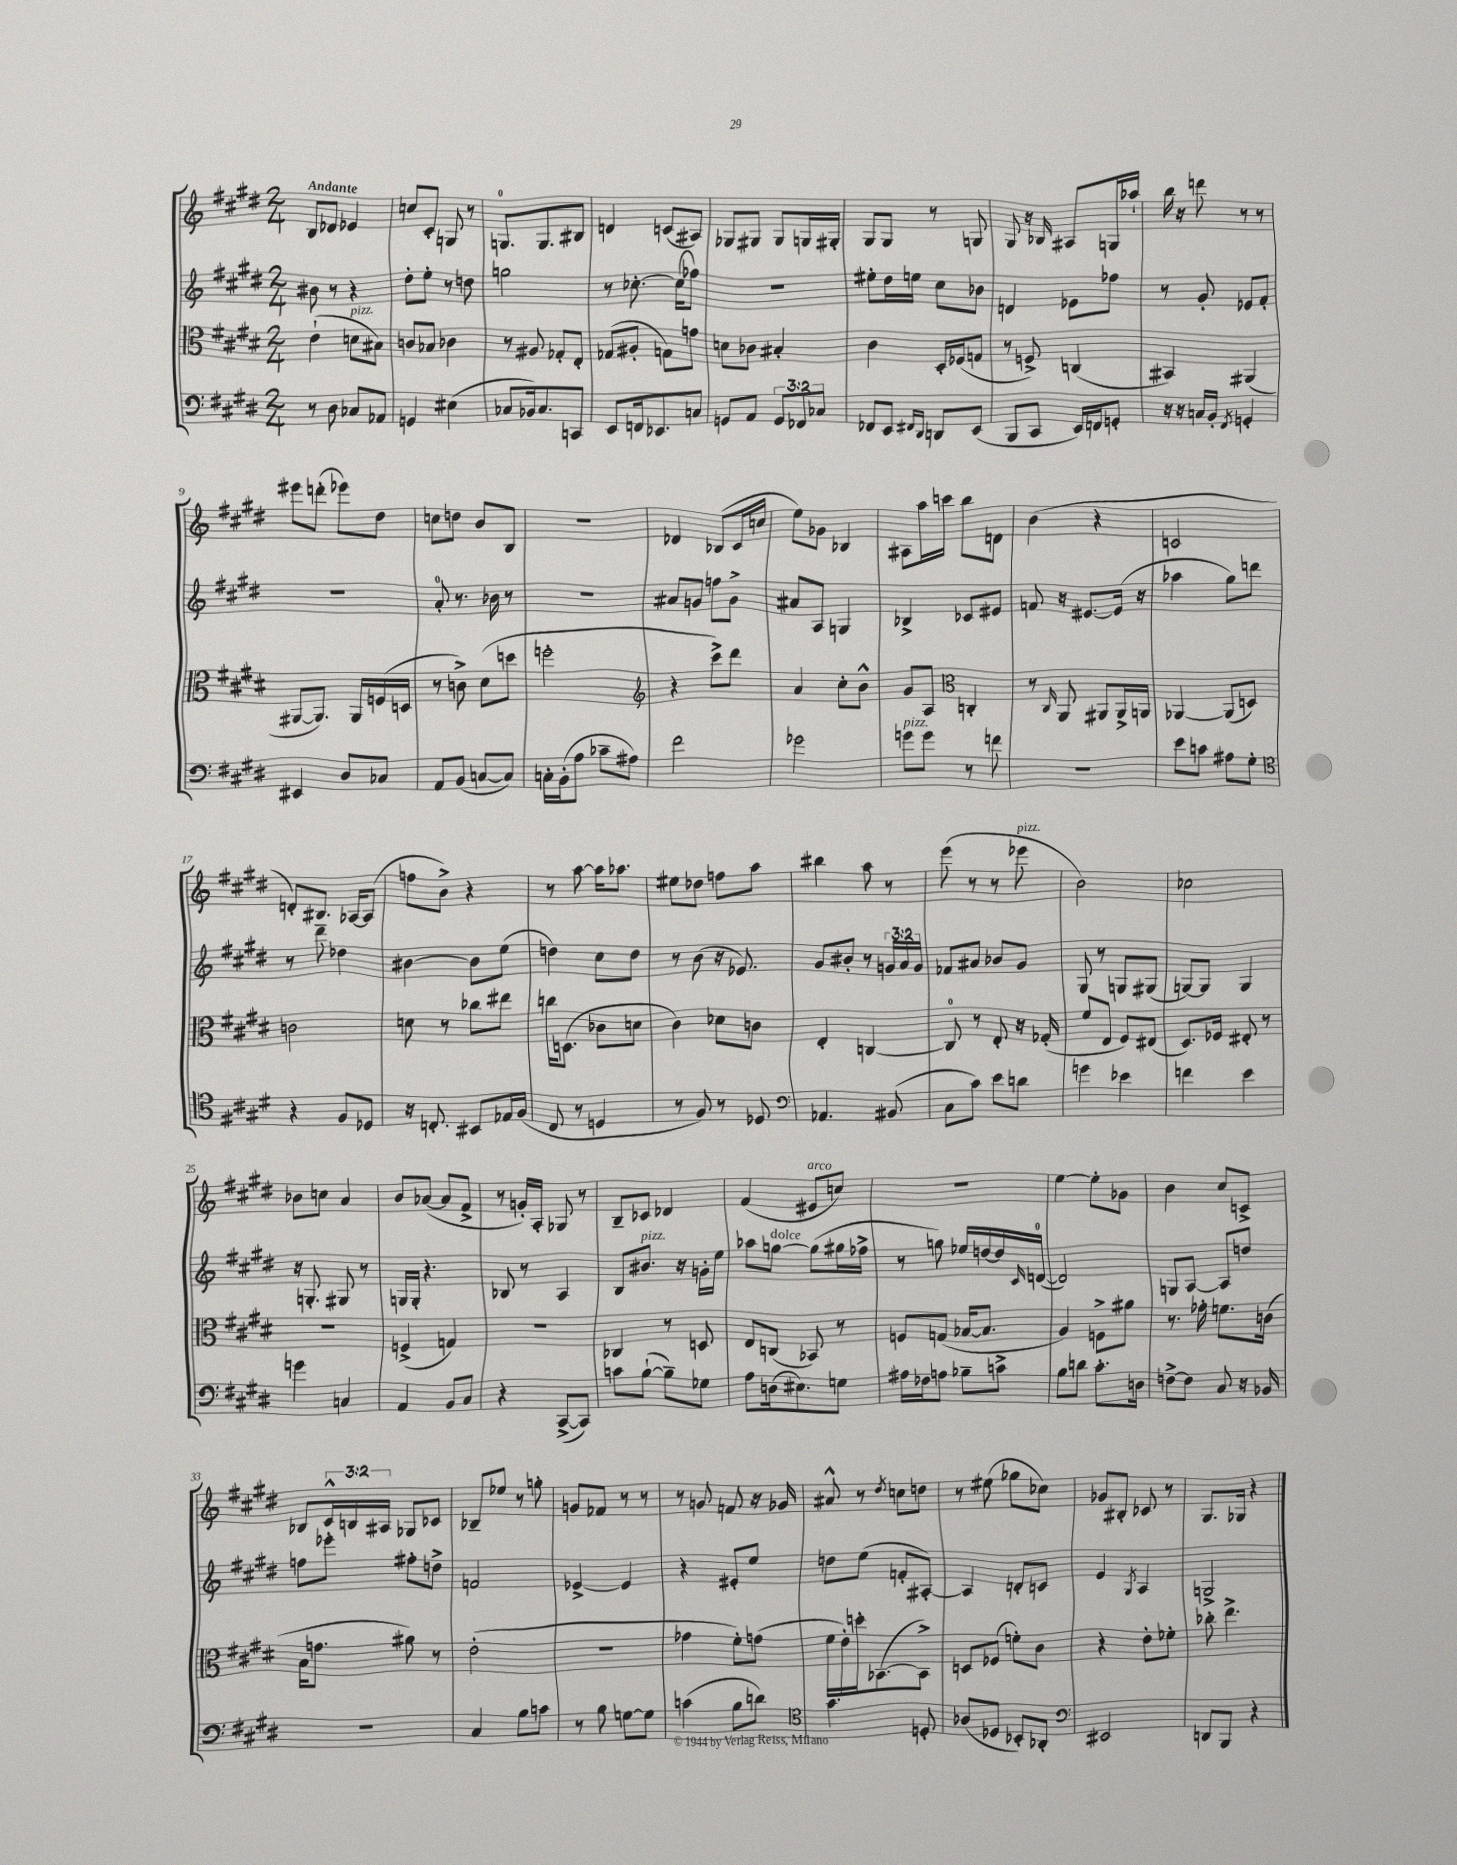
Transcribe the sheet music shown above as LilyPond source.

<<
\new StaffGroup <<
\new Staff = "s0" {
    \clef treble \key e \major \numericTimeSignature \time 2/4 \override Staff.TupletNumber.text = #tuplet-number::calc-fraction-text \tempo "Andante"
    b8 des'8 ees'4 |
    c''8 cis'8-. g8 r8 |
    g8.-0 g8. bis8 |
    d'4 c'8( ais8) |
    ges8 gis8 gis8 g16 gis16-. |
    gis8 gis8 r8 g8 |
    gis8 r16 bes16 ais8 g16 aes''16-! |
    b''16 r16 d'''8 r8 r8 |
    eis'''8 d'''8-.( ees'''8) dis''8 |
    c''8 d''8 b'8 b8 |
    r2 |
    des'4 bes8( cis'16 c''16 |
    e''8) ges'8 bes4 |
    ais8 a''16 c'''16 b''8 d'8 |
    b'4( r4 |
    c'2 |
    d'8-.) bis8. aes16~ aes8( |
    f''8 b'8->) r4 |
    r8 a''8~ a''16 aes''8. |
    eis''8 des''8 f''8 a''8 |
    bis''4 a''8 r8 |
    e'''8( r8 r8 ees'''8^\markup { \italic "pizz." } |
    b'2) |
    ces''2 |
    bes'8 c''8 a'4 |
    b'8 aes'8~( aes'8 fis'8-> |
    r8 g'16-.) a16-. ges8 r8 |
    b8-- ces'8 des'4 |
    fis'4( eis'8^\markup { \italic "arco" } c''8) |
    R2 |
    e''4~ e''8-. ges'8 |
    b'4 cis''8 c'8-> |
    bes8 \tuplet 3/2 { cis'16-^ b16 ais16 } ges8 ces'8 |
    bes8-- ees''8 r8 g''8-. |
    g'8 fes'8 r8 r8 |
    r8 g'8 f'8 r16 ges'16 |
    ais'8-^ r8 \acciaccatura { dis''8 } c''8 d''8 |
    r8 eis''8( ges''8 ces''8) |
    ges'8 bis8-. ces'8 r8 |
    gis8. ges16 r4 \bar "|." |
}
\new Staff = "s1" {
    \clef treble \key e \major \numericTimeSignature \time 2/4 \override Staff.TupletNumber.text = #tuplet-number::calc-fraction-text
    bis'8 r8 r4 |
    dis''8-. e''8-. r8 d''8 |
    g''2 |
    r8 ces''8.~-. ces''16( fes''8) |
    R2 |
    eis''8-. dis''16 e''16 cis''8 bes'8 |
    d'4 ees'8 fes''8 |
    r8 gis'8-. ees'8 fis'8-. |
    R2 |
    a'8-0-. r8. bes'16 r8 |
    R2 |
    ais'8 g'8 f''8 g'8-> |
    ais'8 a8 g4 |
    bes4-> ces'8 eis'8 |
    f'8 r16 eis'8.~ eis'16( r16 |
    aes''4 gis''8) d'''8 |
    r8 dis'''8-- des''4 |
    bis'4~ bis'8 e''8( |
    d''4) cis''8 d''8 |
    r8 b'8( r16 ees'8.) |
    gis'8 bis'8-. r8 \tuplet 3/2 { g'16 a'16 g'16 } |
    fes'8 ais'8 bes'8 gis'8 |
    gis8 r8 g8 gis8( |
    g8~) g8 g4 |
    r16 g8.-. gis8 r8 |
    g16 g16-. r4. |
    bes8 r8 a4 |
    b8 bis'8.^\markup { \italic "pizz." } r16 g'16-. e''16 |
    aes''8 g''8~^\markup { \italic "dolce" } g''8( gis''16 fes''16-> |
    r8 g''8) ees''16 d''16~ d''16 \grace { cis'16 } d'16-0~( |
    d'2) |
    g8 a8~ a8 d''8 |
    f''8 ees'''8-. fis''8-. d''8-> |
    f'2 |
    ees'4~-> ees'4 |
    r4 eis'8-. e''8 |
    d''8 e''8( f'8-. ais8~-.) |
    ais4 d'8-. c'8 |
    e'4 \acciaccatura { gis8 } a4 |
    g2-> \bar "|." |
}
\new Staff = "s2" {
    \clef alto \key e \major \numericTimeSignature \time 2/4
    e'4-!( d'8^\markup { \italic "pizz." } bis8) |
    c'8 bes8 ces'4 |
    r8 ais8 ges8-. e8-. |
    ges8( ais8-. g8) g'8 |
    d'8 ces'8 bis4-. |
    cis'4 dis16-. fes16( g8 |
    r8 f8->) c4( |
    bis,4) ais,4( |
    ais,8~ ais,8.) ais,16 f16( d16 |
    r8 c'8->) dis'8( d''8 |
    f''2-. |
    \clef treble r4 cis'''8->) dis'''8 |
    a'4 cis''8-. b'8-^ |
    gis'8 a8 \clef alto c4-. |
    r8 \grace { cis16 } a,8 ais,8 ais,16-> a,16 |
    aes,4~ aes,8( d8) |
    c'2 |
    d'8 r8 ces''8 eis''8 |
    c''16 d8.( ces'8 d'8 |
    cis'4) des'8 c'8 |
    e4-. c4~ |
    c8-0 r8 e8-. r16 ges16-.( |
    fis'8 e8 fis8) eis8( |
    dis8.) fes16 eis8-. r8 |
    r2 |
    f4->( g4) |
    R2 |
    ces4 r8 d8 |
    e8 c8( bes,8) r8 |
    f8 g8( bes16~ bes8. |
    a4) f8-> ais'8 |
    r8. ges'16-. f'8. c'16( |
    b16 g'8. ais'8) r8 |
    e'2-.( |
    r2 |
    ges'4 fis'8-.) g'8( |
    fis'16 e'16-.) d''16-. bes,8.~( bes,8->) |
    d8 fes8( f'8-.) cis'8 |
    r4 e'8-. fes'8-. |
    ces''8-. e''4.-> \bar "|." |
}
\new Staff = "s3" {
    \clef bass \key e \major \numericTimeSignature \time 2/4 \override Staff.TupletNumber.text = #tuplet-number::calc-fraction-text
    r8 dis8 ces8 aes,8 |
    g,4 eis4( |
    ces8 bes,16) ces8. c,8 |
    e,8 f,16 ees,8. c8 |
    g,8 a,8 \tuplet 3/2 { g,8 fes,8 ces8 } |
    fes,8 e,8 \grace { fis,16 dis,16 } d,8 e,8( |
    b,,8 cis,8 e,16) f,16 g,8-. |
    r16 r16 c16 b,16-. \acciaccatura { fis,8 } g,4-. |
    eis,4 dis8 ces8 |
    a,8 b,8( c8~ c8) |
    c16-. b,16-.( a8 ces'8-- ais8) |
    fis'2 |
    ges'2 |
    g'8^\markup { \italic "pizz." } g'8 r8 f'8 |
    R2 |
    e'8 c'8 ais8 gis8-. |
    \clef tenor r4 fis8 des8 |
    r16 c8.-. bis,8 ees16 fis16( |
    cis8 r8 d4 |
    r8 fis8) r8 des8 |
    \clef bass aes,4. bis,8( |
    cis8 cis'8) e'8 d'8 |
    g'4 ees'4 |
    f'4 e'4 |
    g'4 c4 |
    a,4 b,8 cis8 |
    r4 cis,8~->( cis,8) |
    c'8 b8~-!( b8--) ges8 |
    a8 d16( eis8.) g8 |
    ais16 fes16 a8 bes8-- c'8-> |
    b8 d'8 cis'8.-. d16 |
    f8~-> f8 cis8 r16 bes,16 |
    R2 |
    cis4 b8 c'8 |
    r8 b8 g8~ g8 |
    c'4( b8 d'8) |
    \clef tenor gis'4. d8-. |
    aes8( des8 bes,8-.) aes,8-. |
    \clef bass eis,2 |
    d,8 b,,8 r4 \bar "|." |
}
>>
>>
